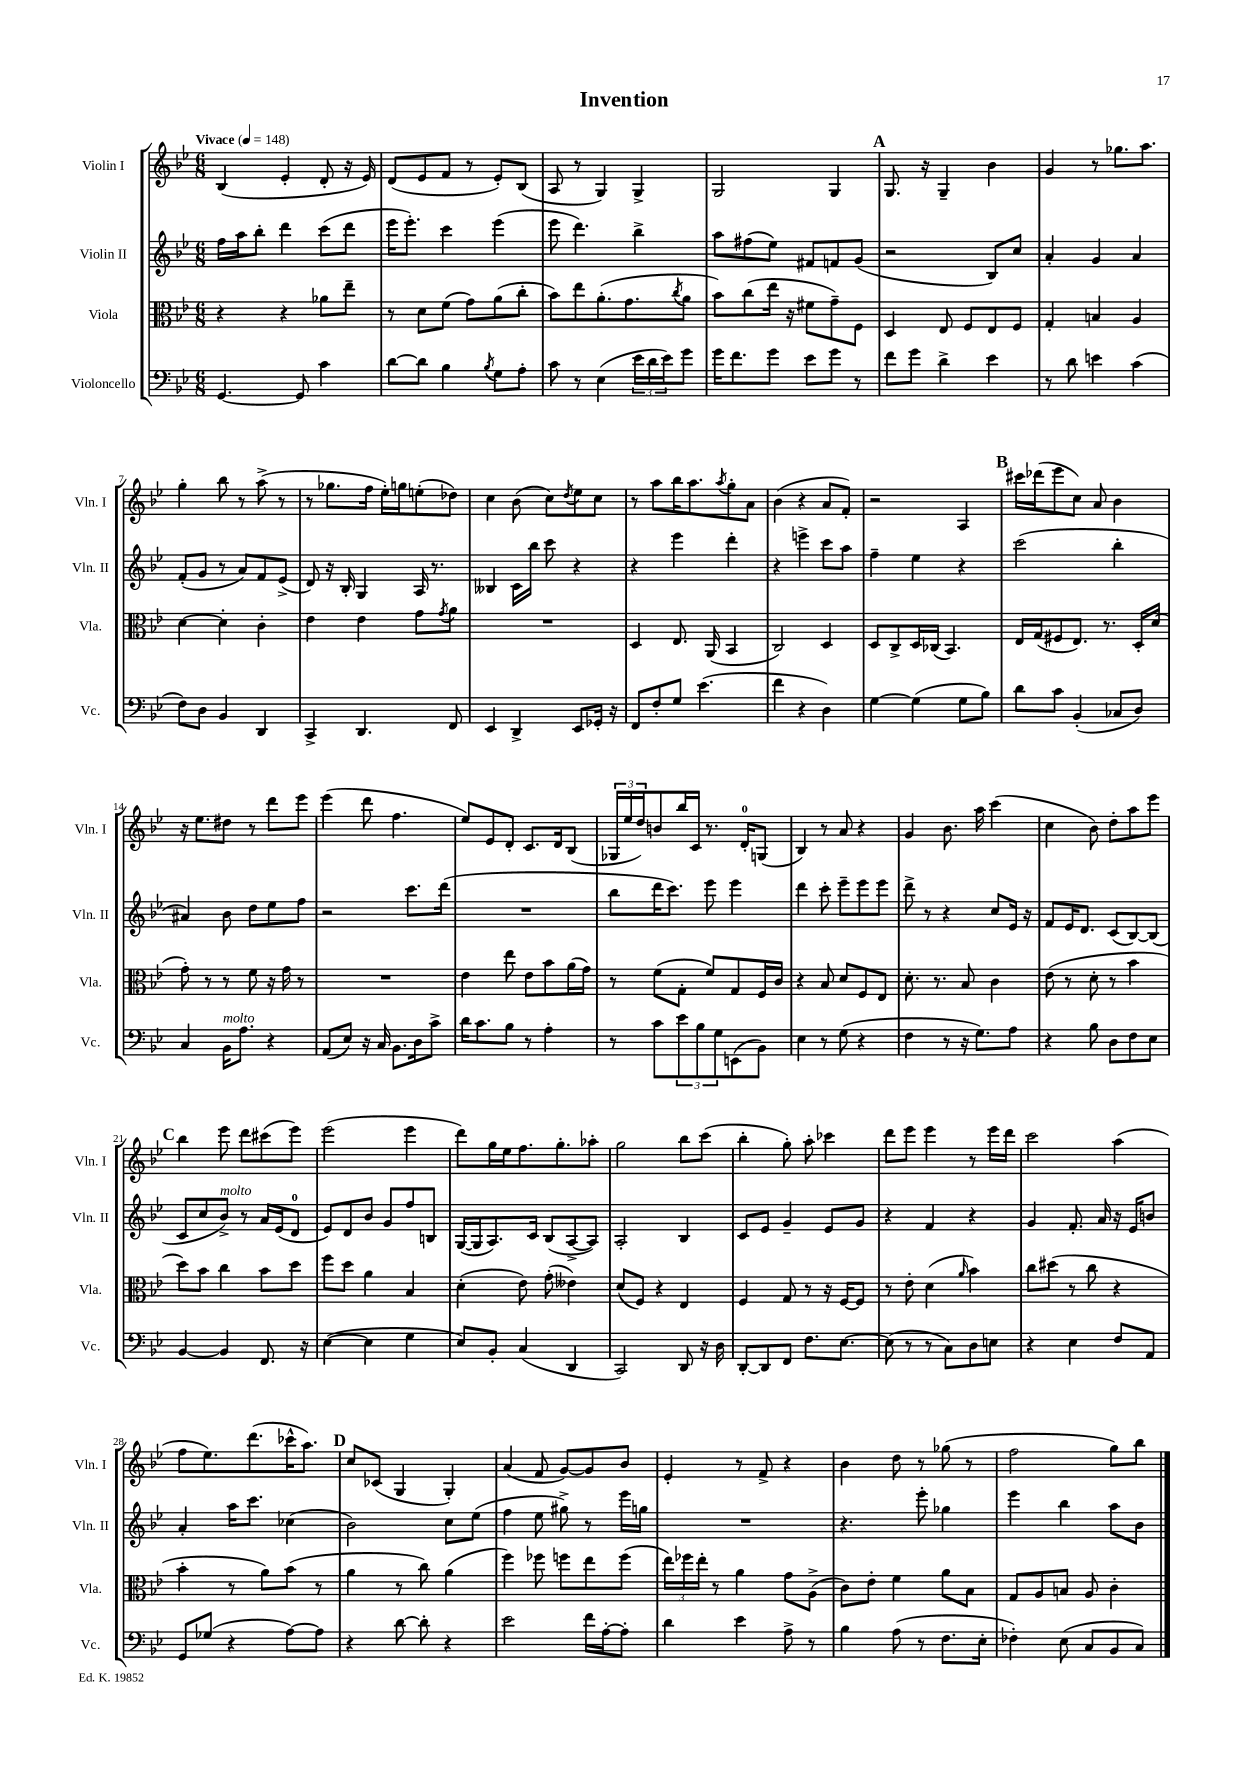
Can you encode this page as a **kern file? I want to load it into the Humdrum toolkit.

**kern	**kern	**kern	**kern
*part4	*part3	*part2	*part1
*staff4	*staff3	*staff2	*staff1
*I"Violoncello	*I"Viola	*I"Violin II	*I"Violin I
*I'Vc.	*I'Vla.	*I'Vln. II	*I'Vln. I
*clefF4	*clefC3	*clefG2	*clefG2
*k[b-e-]	*k[b-e-]	*k[b-e-]	*k[b-e-]
*M6/8	*M6/8	*M6/8	*M6/8
*MM148	*MM148	*MM148	*MM148
=1	=1	=1	=1
!	!	!	!LO:TX:a:B:t=Vivace
[4.GG/	4r	16ff\LL	(4B-/
.	.	16aa\J	.
.	.	8bb-'\J	.
.	4r	4ddd\	4e-'/
8GG/]	.	.	.
4c\	8a-X\L	(8ccc\L	8d'/
.	8ee-~\J	8ddd\J	16r
.	.	.	16e-/)
=2	=2	=2	=2
[8d\L	8r	16eee-\KL	(8d/L
.	.	8.eee-'\J)	.
8d\J]	8d\L	.	8e-/
4B-\	(8f\J	4ccc\	8f/J
.	8g\L)	.	8r
8qB-/	.	.	.
8G\L	(8a\	(4eee-\	8e-'/L)
8A'\J	8cc'\J	.	(8B-/J
=3	=3	=3	=3
8c\	8b-\L)	8eee-\	8A/
8r	8ee-\	4.ddd\)	8r
(4E-\	(8.a'\	.	4G/)
.	8.g\	.	.
24e-\LL	.	4bb-^\	4G^/
24d\	.	.	.
24e-\J)	.	.	.
.	8qcc/	.	.
8g\J	8a\J	.	.
=4	=4	=4	=4
16g\KL	8b-\L)	8aa\L	2G/
8.f\	.	.	.
.	(8cc\	(8ff#X\	.
8g\J	16ee-\Jk	8ee-\J)	.
.	16r	.	.
8e-\L	8f#X\L	8f#X/L	.
8g\J	8g~\)	8fn/	4G/
8r	8F\J	(8g/J	.
!!LO:REH:place=s1:t=A
=5	=5	=5	=5
8f\L	4D/	2r	8.G/
8g\J	.	.	.
.	.	.	16r
4d^\	8E-/	.	4G~/
.	8F/L	.	.
4e-\	8E-/	8B-/L)	4b-\
.	8F/J	8cc/J	.
=6	=6	=6	=6
8r	4G'/	4a'/	4g/
8d\	.	.	.
4en\	4Bn/	4g/	8r
.	.	.	8.gg-X\L
(4c\	4A/	4a/	.
.	.	.	8.aa\J
!!LO:LB:g=z
=7	=7	=7	=7
8F\L)	[4d\	(8f'/L	4gg'\
8D\J	.	8g/J	.
4BB-/	4d'\]	8r	8bb-\
.	.	8a/L)	8r
4DD/	4c'\	8f/	(8aa^\
.	.	(8e-^/J	8r
=8	=8	=8	=8
4CC^/	4e-\	8d/)	8r
.	.	16r	8.gg-X\L
.	.	16B-'/	.
4.DD/	4e-\	4G/	.
.	.	.	16ff\Jk
.	.	.	16ee-'\LL)
.	.	.	16ggn\J
.	8g\L	16A/	(8een'\
.	.	8.r	.
.	8qg/	.	.
8FF/	8a\J	.	8dd-X\J)
=9	=9	=9	=9
4EE-/	2.r	4B--X/	4cc\
4DD^/	.	16c\LL	(8b-\
.	.	16bb-\JJ	.
.	.	8ccc\	8cc\L)
.	.	.	8qdd/
8EE-/L	.	4r	8ee-\
16GG-X'/Jk	.	.	8cc\J
16r	.	.	.
=10	=10	=10	=10
8FF/L	4D/	4r	8r
8F'/	.	.	8aa\L
8G/J	8.E-/	4eee-\	16bb-\K
.	.	.	8.aa\
(4.e-\	.	.	.
.	(16AA/	.	.
.	.	.	8qaa/
.	4BB-/	4ddd'\	8gg'\
.	.	.	8a\J
=11	=11	=11	=11
4f\	2C/)	4r	(4b-\
4r	.	4eeen^\	4r
4D\)	4D/	8ccc\L	8a/L
.	.	8aa\J	8f'/J)
=12	=12	=12	=12
[4G\	8D/L	4ff~\	2r
.	8C^/	.	.
(4G\]	16D/L	4ee-\	.
.	(16C-X/JJ	.	.
.	4.BB-/)	.	.
8G\L	.	4r	4A/
8B-\J)	.	.	.
!!LO:REH:place=s1:t=B
=13	=13	=13	=13
8d\L	16E-/LL	(2ccc\	16ccc#X\LL
.	(16G/J	.	(16ddd-X\J
8c\J	8F#X/	.	8eee-\
(4BB-'/	8.E-/J)	.	8cc\J)
.	.	.	8a/
.	8.r	.	.
8C-X/L	.	4bb-'\	4b-\
8D/J)	16D'/LL	.	.
.	(16d/JJ	.	.
!!LO:LB:g=z
=14	=14	=14	=14
4C/	8g'\)	4a#X/)	16r
.	.	.	8.ee-\L
.	8r	.	.
!LO:TX:a:i:t=molto	!	!	!
16BB-\KL	8r	8b-\	8dd#X\J
8.A\J	.	.	.
.	8f\	8dd\L	8r
4r	16r	8ee-\	8ddd\L
.	16g\	.	.
.	8r	8ff\J	8eee-\J
=15	=15	=15	=15
(8AA/L	2.r	2r	(4eee-\
8E-/J)	.	.	.
16r	.	.	8ddd\
16C/	.	.	.
8.BB-\L	.	.	4.ff\
.	.	8.ccc\L	.
16D\k	.	.	.
8c^\J	.	.	.
.	.	(16ddd\Jk	.
=16	=16	=16	=16
16d\KL	4e-\	2.r	8ee-/L)
8.c\	.	.	.
.	.	.	8e-/
8B-\J	8ee-\	.	8d'/J
8r	8e-\L	.	8.c/L
4A'\	8b-\	.	.
.	.	.	16d/k
.	(16a\L	.	(8B-/J
.	16g\JJ)	.	.
=17	=17	=17	=17
8r	8r	8bb-\L	24G-X/LL
.	.	.	24ee-/
.	.	.	24dd/J)
8c\L	(8f\L	16ddd\K	8bn/
.	.	8.ccc\J)	.
12e-\	8G'\J	.	16bb-/L
.	.	.	16c/JJ
12B-\	.	.	.
.	8f/L)	8eee-\	8.r
12G\	.	.	.
(8EEn\	8G/	4eee-\	.
.	.	.	16d'/KL
8BB-\J)	16F/L	.	(8Gn/J
.	16c/JJ	.	.
=18	=18	=18	=18
4E-\	4r	4ddd\	4B-/)
8r	8B-/	8ccc'\	8r
(8G\	8d/L	8eee-~\L	8a/
4r	8F/	8eee-\	4r
.	8E-/J	8eee-\J	.
=19	=19	=19	=19
4F\	8.d'\	8ddd^\	4g/
.	.	8r	.
.	8.r	.	.
8r	.	4r	8.b-\
16r	8B-/	.	.
8.G\L)	.	.	16aa\
.	4c\	8cc/L	(4ccc\
8A\J	.	16e-/Jk	.
.	.	16r	.
=20	=20	=20	=20
4r	(8e-\	8f/L	4cc\
.	8r	16e-/K	.
.	.	8.d/J	.
8B-\	8d'\	.	8b-\)
8D\L	8r	(8c/L	8dd'\L
8F\	4b-\	[8B-/)	8aa\
8E-\J	.	(8B-/J]	8eee-\J
!!LO:LB:g=z
!!LO:REH:place=s1:t=C
=21	=21	=21	=21
[4BB-/	8dd\L)	8c/L	4bb-\
.	8b-\J	8cc/	.
!	!	!LO:TX:a:i:t=molto	!
4BB-/]	4cc\	8b-^/J)	8eee-\
.	.	8r	8ddd\L
8.FF/	8b-\L	16a/LL	(8ccc#X\
.	.	(16e-/J	.
.	8dd\J	8d/J	8eee-\J)
16r	.	.	.
=22	=22	=22	=22
([4E-\	8ff\L	8e-/L)	(2eee-\
.	8dd\J	8d/	.
4E-\]	4a\	8b-/J	.
.	.	8g/L	.
4G\	4B-/	8ff/	4eee-\
.	.	8Bn/J	.
=23	=23	=23	=23
8E-/L)	(4d'\	([16G/LL	8ddd\L)
.	.	16G/J]	.
8BB-'/J	.	8.A/)	16gg\L
.	.	.	16ee-\J
(4C/	8e-\)	.	8.ff\
.	.	16c/Jk	.
.	(8g'\	(8B-/L	.
.	.	.	8.gg'\
4DD/	4e--X\)	[8A^/	.
.	.	8A/J])	8aa-X'\J
=24	=24	=24	=24
2CC/)	(8d/L	2A'/	2gg\
.	8F/J)	.	.
.	4r	.	.
8DD/	4E-/	4B-/	8bb-\L
16r	.	.	(8ccc\J
16D\	.	.	.
=25	=25	=25	=25
[8DD'/L	4F/	8c/L	4bb-'\
8DD/]	.	8e-/J	.
8FF/J	8G/	4g~/	8gg'\)
8.F\L	8r	.	8aa'\
.	16r	8e-/L	4ccc-X\
[8.E-\J	[16F/KL	.	.
.	8F/J]	8g/J	.
=26	=26	=26	=26
(8E-\]	8r	4r	8ddd\L
8r	8e-'\	.	8eee-\J
8r	(4d\	4f/	4eee-\
8C\L)	.	.	.
.	16qqa/	.	.
8D\	4b-\)	4r	8r
8En\J	.	.	16eee-\LL
.	.	.	16ddd\JJ
=27	=27	=27	=27
4r	8cc\L	4g/	2ccc\
.	(8dd#X\J	.	.
4E-\	8r	8.f'/	.
.	8cc\	.	.
.	.	16a/	.
8F/L	4r	16r	(4aa\
.	.	16e-/KL	.
8AA/J	.	8bn/J	.
!!LO:LB:g=z
=28	=28	=28	=28
8GG/L	4b-'\	4a'/	8ff\L
(8G-X/J	.	.	8.ee-\)
4r	8r	16aa\KL	.
.	.	8.ccc\J	(8.ddd\
.	8a\L)	.	.
[8A\L)	(8b-\J	(4cc-X\	16ccc-X^^\K
.	.	.	8.aa\J)
8A\J]	8r	.	.
!!LO:REH:place=s1:t=D
=29	=29	=29	=29
4r	4a\	2b-\)	8cc/L
.	.	.	(8c-X/J
[8d\	8r	.	4G/
8d'\]	8cc\)	.	.
4r	(4a\	8cc\L	4G'/)
.	.	(8ee-\J	.
=30	=30	=30	=30
2e-\	4ff\)	4ff\	(4a/
.	8ff-X\	8ee-\	8f/
.	8ffn\L	8gg#X^\)	[8g/L)
16f\LL	8ee-\	8r	8g/]
[16A'\J	.	.	.
8A'\J]	(8ff\J	16eee-\LL	8b-/J
.	.	16ggn\JJ	.
=31	=31	=31	=31
4d\	24ee-\LL)	2.r	4e-'/
.	24ff-X\	.	.
.	24ee-'\JJ	.	.
.	8r	.	.
4e-\	4a\	.	8r
.	.	.	8f^/
8A^\	8g\L	.	4r
8r	(8A^\J	.	.
=32	=32	=32	=32
4B-\	8c\L)	4.r	4b-\
.	8e-'\J	.	.
(8A\	4f\	.	8dd\
8r	.	8eee-'\	8r
8.F\L	8a\L	4gg-X\	(8gg-X\
.	8B-\J	.	8r
16E-'\Jk	.	.	.
=33	=33	=33	=33
4F-X'\)	8G/L	4eee-\	2ff\
.	8A/	.	.
(8E-\	8Bn/J	4bb-\	.
8C/L	8A/	.	.
8BB-/	4c'\	8aa\L	8gg\L)
8C/J)	.	8b-\J	8bb-\J
==	==	==	==
*-	*-	*-	*-
